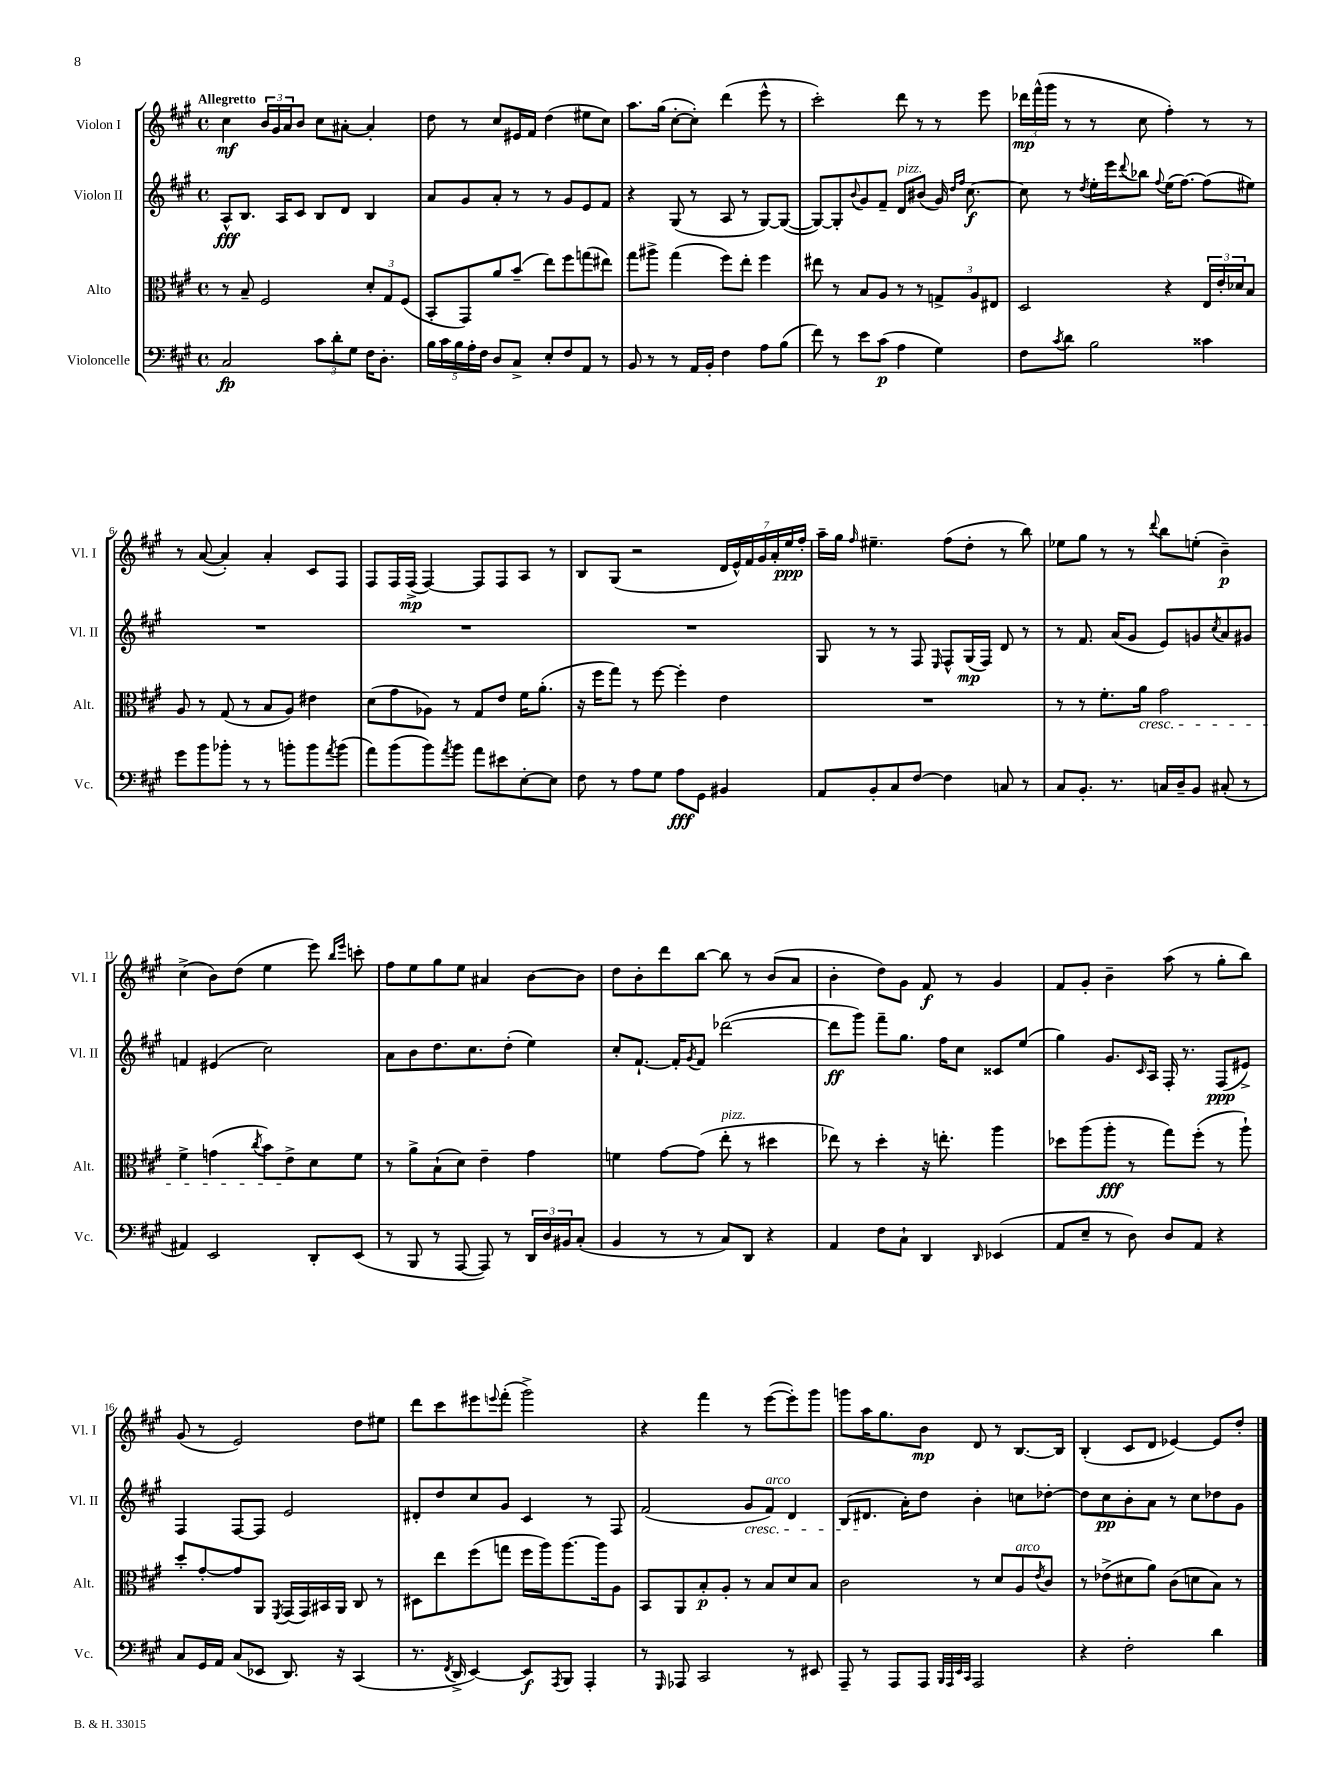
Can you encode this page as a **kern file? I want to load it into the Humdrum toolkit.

**kern	**kern	**kern	**kern
*staff4	*staff3	*staff2	*staff1
*clefF4	*clefC3	*clefG2	*clefG2
*k[f#c#g#]	*k[f#c#g#]	*k[f#c#g#]	*k[f#c#g#]
*M4/4	*M4/4	*M4/4	*M4/4
*met(c)	*met(c)	*met(c)	*met(c)
2C#/	8r	8A^^/L	4cc#\
.	8B~/	8.B/J	.
.	2F#/	.	24b/LL
.	.	.	24g#/
.	.	16A/LK	.
.	.	.	24a/J
.	.	8c#/J	8b/J
12c#\L	.	8B/L	8cc#\L
12d'\	.	.	.
.	.	8d/J	[8a#'\J
12G#\J	.	.	.
16F#\LK	12d'/L	4B/	4a#'/]
8.D'\J	.	.	.
.	12G#/	.	.
.	(12F#/J	.	.
=	=	=	=
20B\LL	8BB'/L	8a/L	8dd\
20c#\	.	.	.
20B\	.	.	.
.	8GG#/)	8g#/	8r
20A'\	.	.	.
20F#\JJ	.	.	.
8D/L	8a/	8a'/J	8cc#/L
8C#^/J	(8b~/J	8r	16e#/L
.	.	.	16f#/JJ
8E'/L	8ee\L)	8r	(4dd\
8F#/	8ff#\	8g#/L	.
8AA/J	(8gg\	8e/	8ee#\L
8r	8ee#\J)	8f#/J	8cc#\J)
=	=	=	=
8BB/	8gg#\L	4r	8.aa\L
8r	8aa#^\J	.	.
.	.	.	(16gg#\Jk
8r	(4gg#\	(8G#/	[8cc#'\L
16AA/LL	.	8r	8cc#'\]J)
16BB'/JJ	.	.	.
4F#\	8ff#\L)	8A/	(4ddd\
.	8ee'\J	8r	.
8A\L	4ff#\	[8G#/L)	8eee^^\
(8B\J	.	(8G#/_J	8r
=	=	=	=
8f#\)	8ee#\	8G#/_L)	2ccc#'\)
8r	8r	8G#'/]	.
.	.	8qqb/	.
8e\L	8B/L	8g#/	.
(8c#\J	8A/J	8f#~/J	.
4A\	8r	8d/L	8ddd\
.	8r	(8b#/J	8r
4G#\)	12G^/L	16g#/)	8r
.	.	16qqdd/LL	.
.	.	16qqff#/JJ	.
.	.	[8.cc#\	.
.	12A/	.	.
.	.	.	8eee\
.	12E#/J	.	.
=	=	=	=
8F#\L	2D/	8cc#\]	24ddd-\LL
.	.	.	(24fff#^^\
.	.	.	24ggg#\JJ
8qc#/	.	.	.
8d\J	.	8r	8r
.	.	8qdd/	.
2B\	.	16ee'\LL	8r
.	.	16eee\J	.
.	.	8qqddd/	.
.	.	8bb-\J	8cc#\
.	.	8qqff#/	.
.	4r	(16ee\LK	4ff#'\)
.	.	[8.ff#\J)	.
4c##\	24E/LL	(8ff#\]L	8r
.	24e'/	.	.
.	24d-/J	.	.
.	8B/J	8ee#\J)	8r
=	=	=	=
8g#\L	8A/	1r	8r
8b\	8r	.	([8a/
8b-'\J	(8G#/	.	4a'/])
8r	8r	.	.
8r	8B/L	.	4a'/
8b'\L	8A/J)	.	.
8b\	4e#\	.	8c#/L
8qa/	.	.	.
(8b\J	.	.	8F#/J
=	=	=	=
8a\L)	(8d\L	1r	8F#/L
(8b\	8g#\	.	16F#/L
.	.	.	(16F#^/JJ
8b\)	8A-\J)	.	[4F#/)
8qa/	.	.	.
8b\J	8r	.	.
8a\L	8G#/L	.	8F#/]L
8e#\	8e/J	.	8F#/
[8E'\	16f#\LK	.	8A/J
.	(8.a'\J	.	.
8E\]J	.	.	8r
=	=	=	=
8F#\	16r	1r	8B/L
.	16ff#\LK	.	.
8r	8gg#\J)	.	(8G#/J
8A\L	8r	.	2r
8G#\J	[8ff#\	.	.
8A\L	4ff#'\]	.	.
8GG#\J	.	.	.
4BB#/	4e\	.	28d/LL
.	.	.	28e^^/)
.	.	.	28f#/
.	.	.	28g#/
.	.	.	28a'/
.	.	.	28ee/
.	.	.	28ff#'/JJ
=	=	=	=
8AA/L	1r	8G#/	16aa~\LL
.	.	.	16gg#\JJ
.	.	.	16qqff#/
8BB'/	.	8r	4.ee#~\
8C#/	.	8r	.
[8F#/J	.	8F#/	.
.	.	16qqE/	.
4F#\]	.	8F#^^/L	(8ff#\L
.	.	(16G#/L	8dd'\J
.	.	16F#/JJ)	.
8C/	.	8d/	8r
8r	.	8r	8bb\)
=	=	=	=
8C#/L	8r	8r	8ee-\L
8.BB'/J	8r	8.f#/	8gg#\J
.	8.f#'\L	.	8r
8.r	.	(16a/LK	.
.	.	8g#/J	8r
.	16a\Jk	.	.
.	.	.	8qqddd/
16C/LL	2g#\	8e/L)	8bb\L
16D~/J	.	.	.
8BB/J	.	8g/	(8ee'\J
.	.	8qcc#/	.
(8C#'/	.	8a/	4b~\)
8r	.	8g#/J	.
=	=	=	=
4AA#/)	4f#^\	4f/	(4cc#^\
2EE/	(4g\	(4e#/	8b\L)
.	.	.	(8dd\J
.	8qcc#/	.	.
.	8b\L)	2cc#\)	4ee\
.	8e^\	.	.
8DD'/L	8d\	.	8eee\)
.	.	.	16qqbb/LL
.	.	.	16qqeee/JJ
(8EE/J	8f#\J	.	8ccc'\
=	=	=	=
8r	8r	8a\L	8ff#\L
8BBB/	8a^\L	8b\	8ee\
8r	(8B`\	8.dd\	8gg#\
[8AAA/	8d\J)	.	8ee\J
.	.	8.cc#\	.
8AAA/])	4e~\	.	4a#/
8r	.	(8dd'\J	.
24DD/LL	4g#\	4ee\)	[8b\L
24D/	.	.	.
24BB#/J	.	.	.
(8C#'/J	.	.	8b\]J
=	=	=	=
4BB/	4f\	8cc#'/L	8dd\L
.	.	[8.f#`/J	8b'\
8r	[8g#\L	.	8ddd\
.	.	16f#'/]LK	.
.	.	8qg#/	.
8r	(8g#\]J	8f#/J	[8bb\J
8C#/L)	8ee'\	([2ddd-\	8bb\]
8DD/J	8r	.	8r
4r	4dd#\	.	(8b/L
.	.	.	8a/J
=	=	=	=
4AA/	8ee-\)	8ddd-\]L	4b'\
.	8r	8ggg#\J)	.
8F#\L	4dd'\	8fff#~\L	8dd\L)
8C#`\J	.	8.gg#\J	8g#\J
4DD/	16r	.	8f#/
.	8.ee'\	16ff#\LK	.
.	.	8cc#\J	8r
16qqDD/	.	.	.
(4EE-/	4aa\	8c##/L	4g#/
.	.	(8ee/J	.
=	=	=	=
8AA/L	8dd-\L	4gg#\)	8f#/L
8E~/J	(8aa\	.	8g#'/J
8r	8aa'\J	8.g#/L	4b~\
8D\)	8r	.	.
.	.	16qqc#/	.
.	.	16A/Jk	.
8D/L	8gg#\L)	16F#'/	(8aa\
.	.	8.r	.
8AA/J	(8ff#'\J	.	8r
4r	8r	(8F#/L	8gg#'\L
.	8aa`\)	8e#^/J)	8bb\J)
=	=	=	=
8C#/L	8dd'/L	4F#/	(8g#/
16GG#/L	[8g#'/	.	8r
16AA/JJ	.	.	.
(8C#/L	8g#/]	[8F#/L	2e/)
8EE-/J	8AA/J	8F#/]J	.
.	8qFF#/	.	.
8.DD/)	(16GG#/LL	2e/	.
.	16GG#/)	.	.
.	16BB#/	.	.
16r	16AA/JJ	.	.
(4CC#/	8C#/	.	8dd\L
.	8r	.	8ee#\J
=	=	=	=
8.r	8D#\L	8d#'/L	8ddd\L
.	8ee\	8dd/	8ccc#\
8qFF#/	.	.	.
16DD^/	.	.	.
[4EE/)	(8ff#\	8cc#/	8eee#\
.	.	.	8qqeee/
.	8gg\J	8g#/J	(8fff#'\J
8EE/]L	16ff#\LL	4c#/	2ggg#^\)
.	16aa\J)	.	.
8qAAA/	.	.	.
8BBB/J	[8.aa\	.	.
4AAA'/	.	8r	.
.	16aa\]k	.	.
.	8A\J	8F#/	.
=	=	=	=
8r	8BB/L	(2f#/	4r
16qqGGG#/	.	.	.
8AAA-/	8AA/	.	.
2CC#/	8B'/	.	4fff#\
.	8A'/J	.	.
.	8r	8g#/L	8r
.	8B/L	8f#/J)	([8eee\L
8r	8d/	4d/	8eee'\])
8EE#/	8B/J	.	8ggg#\J
=	=	=	=
8AAA~/	2c#\	(8B/L	8ggg\L
8r	.	8.d#/J	16aa\K
.	.	.	8.gg#\
8AAA/L	.	.	.
.	.	16a'\LK)	.
8AAA/J	.	8dd\J	8b\J
32qqBBB/LLL	.	.	.
32qqAAA/	.	.	.
32qqEE/	.	.	.
32qqCC#/JJJ	.	.	.
2AAA/	8r	4b'\	8d/
.	8d/L	.	8r
.	8A/	8cc\L	[8.B/L
.	8qe/	.	.
.	8c#/J	[8dd-'\J	.
.	.	.	16B/]Jk
=	=	=	=
4r	8r	8dd-\]L	(4B'/
.	(8e-^\L	8cc#\	.
2F#'\	8d#\	8b'\	8c#/L
.	8a\J)	8a\J	8d/J
.	(8c#\L	8r	[4e-/)
.	8d\	8cc#\L	.
4d\	8B\J)	8dd-\	8e-/]L
.	8r	8g#\J	8dd'/J
==	==	==	==
*-	*-	*-	*-
